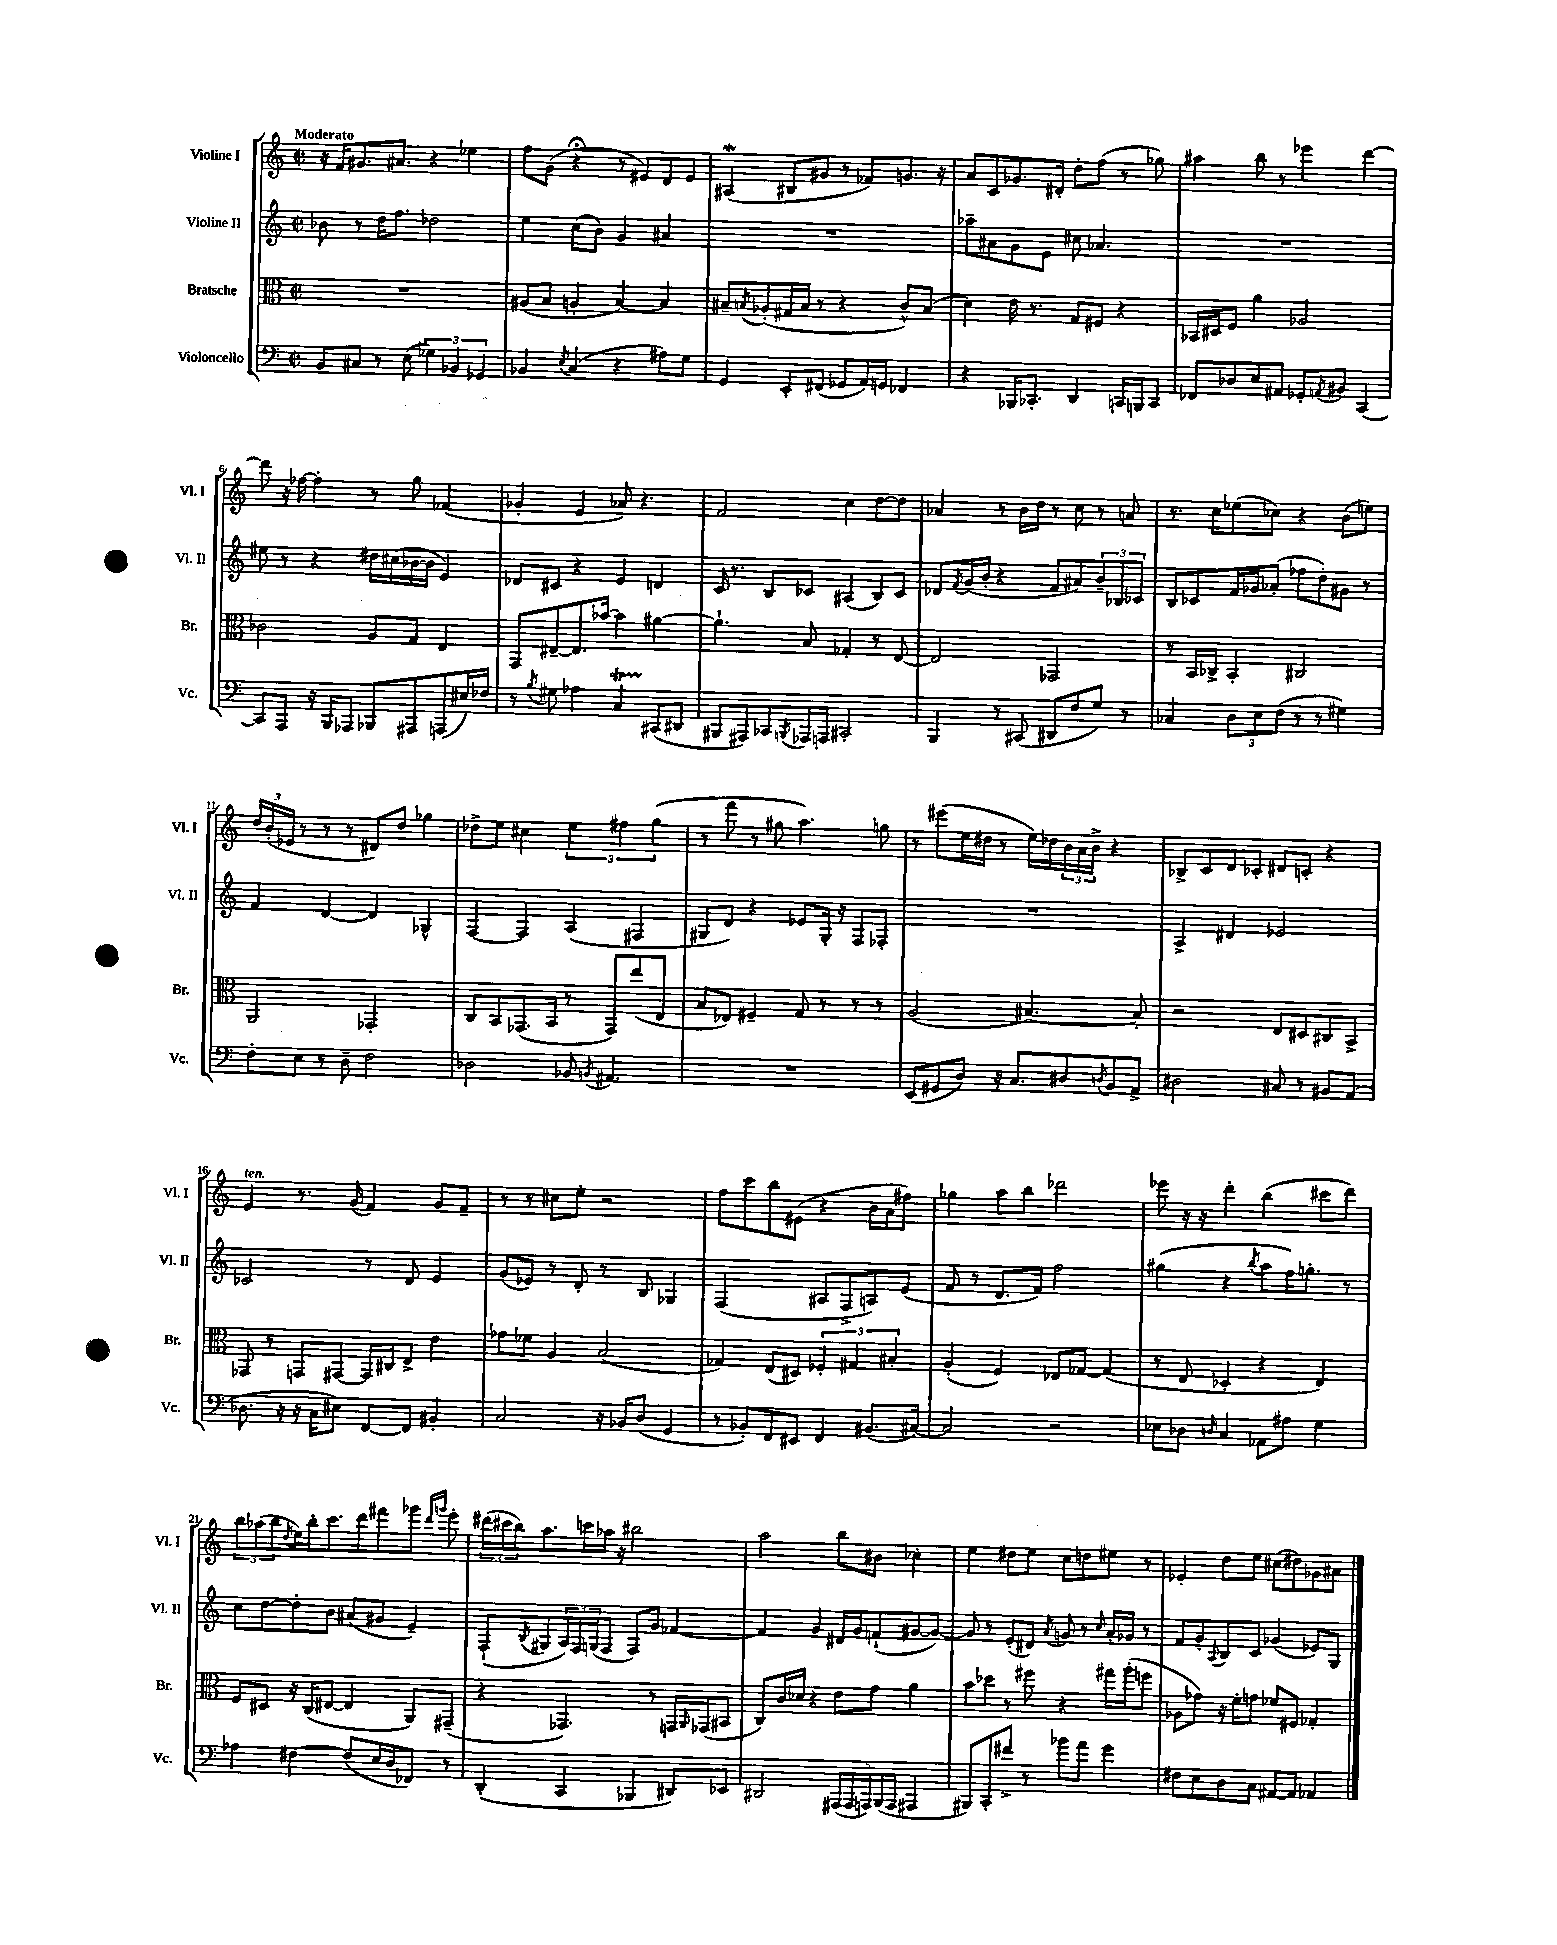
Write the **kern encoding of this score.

**kern	**kern	**kern	**kern
*staff4	*staff3	*staff2	*staff1
*clefF4	*clefC3	*clefG2	*clefG2
*k[]	*k[]	*k[]	*k[]
*M2/2	*M2/2	*M2/2	*M2/2
*met(c|)	*met(c|)	*met(c|)	*met(c|)
8BB	1r	8b-	16r
.	.	.	16f
8C#	.	8r	8.g#
8r	.	16dd	.
.	.	8.ff	8.a#
(8E	.	.	.
6G-)	.	2dd-	4r
6BB-	.	.	.
.	.	.	4ee-
6GG-	.	.	.
=	=	=	=
4BB-	(8A#	4ee	8ff
.	8B	.	(8g
8qE	.	.	.
(4C	4A'	(8cc	4r;
.	.	8b)	.
4r	[4B)	4g	8r
.	.	.	8e#)
8A#)	4B]	4a#	8d
8G	.	.	8e#
=	=	=	=
4GG	8B#~	1r	(4A#
.	8qB	.	.
.	(8A-'	.	.
8EE'	16G#	.	8B#
.	16B	.	.
(8FF#	8r	.	8g#
8GG-	4r	.	8r
16AA)	.	.	8f-)
16GG	.	.	.
4FF-	8c^^)	.	8.g
.	(8B	.	.
.	.	.	16r
=	=	=	=
4r	4d)	8aa-~	8a
.	.	8a#	8c
16BBB-	16e	8g	8.g-
8.CC-'	8.r	.	.
.	.	8e	.
.	.	.	16d#'
4DD	8G	8cc#	8dd'
.	8F#	4.a-	(8ff
16CC	4r	.	8r
16BBB	.	.	.
8CC	.	.	8gg-)
=	=	=	=
8FF-	16BB-	1r	4aa#
.	16D#	.	.
8D-	8F	.	.
8E	4a	.	8bb
8AA#	.	.	8r
8GG-'	2A-	.	4eee-
8qAA	.	.	.
8BB#	.	.	.
[4CC	.	.	[4ddd
=	=	=	=
8CC]	2c-	8ee#	8ddd]
8AAA	.	8r	16r
.	.	.	[16ff-
16r	.	4r	4ff-']
16BBB	.	.	.
8AAA-	.	.	.
8BBB-	8A	16dd#	8r
.	.	(16cc#	.
8AAA#	8G	[16b-	8gg
.	.	16b-]	.
(8AAA	4E	4e)	(4f-
16E#)	.	.	.
16F-	.	.	.
=	=	=	=
8r	8GG	8d-	4g-'
8qB	.	.	.
8G#	[8E#~	8c#	.
4A-	8.E#]	4r	4e
.	[16b-	.	.
4C	4b-]	4e	8a-)
.	.	.	4.r
(8CC#	[4a#	4d	.
8DD#	.	.	.
=	=	=	=
8BBB#	4.a#`]	16c	2f
.	.	8.r	.
8AAA#)	.	.	.
8CC-	.	8B	.
8qBBB	.	.	.
16AAA-	8B	8c-	.
16AAA	.	.	.
2CC#'	4G-'	(4A#	4cc
.	8r	8B)	[8dd
.	[8E	8c-	8dd]
=	=	=	=
4BBB	2E]	8d-	4a-
.	.	8qf	.
.	.	(16g	.
.	.	16b'	.
8r	.	4r	8r
(8CC#	.	.	16b
.	.	.	16dd
8DD#	2GG-	8f	8r
8F	.	8a#)	8cc
8G)	.	12b~	8r
.	.	12B-	.
8r	.	.	8a
.	.	12c-	.
=	=	=	=
4C-	8r	8B	8.r
.	16BB	8c-	.
.	16C-^	.	16cc
12D	4BB'	16f	(8ee-
.	.	16g-	.
12E	.	.	.
.	.	(8a-'	8cc-)
(12F	.	.	.
8r	2C#	8ff-	4r
8r	.	8dd')	.
4G#)	.	8g#	(8b
.	.	8r	8ee)
=	=	=	=
8F'	2AA	4f	24dd
.	.	.	(24b'
.	.	.	24e-
8E	.	.	8r
8r	.	[4d	8r
8D~	.	.	8r
2F	2GG-'	4d]	8d#)
.	.	.	8dd
.	.	4G-^^	4gg-
=	=	=	=
2D-	8C	[4F	8dd-^
.	8BB	.	8ee
.	(8.GG-	4F]	4cc#
.	16BB	.	.
8BB-	8r	(4A	6ee
8qBB	.	.	.
4.AA#	8GG-)	.	.
.	.	.	6ff#
.	(8ee	4F#	.
.	.	.	(6gg
.	8E	.	.
=	=	=	=
1r	8B	8G#	8r
.	8E-)	8d)	8fff
.	4F#~	4r	8r
.	.	.	8gg#
.	8G	8e-	4.aa)
.	8r	16G#'	.
.	.	16r	.
.	8r	8F	.
.	8r	8F-'	8gg
=	=	=	=
(8EE	(2A	1r	8r
8GG#	.	.	(8eee#
8D)	.	.	16ee
.	.	.	16dd#
16r	.	.	8r
8.C	.	.	.
.	[4.B#)	.	16ee)
.	.	.	16dd-
8D#	.	.	24b
.	.	.	24a
.	.	.	24b^
8qD	.	.	.
8BB	.	.	4r
8AA^	8B#']	.	.
=	=	=	=
2D#	2r	4A^	8B-^
.	.	.	8c
.	.	4d#	8d
.	.	.	8c-'
8C#	8E	2e-	8d#
8r	8D#	.	8c'
8BB#	8C#	.	4r
(8AA	8BB^	.	.
=	=	=	=
8.D-	8GG-	2c-	4e
.	8r	.	.
16r	.	.	.
16r	8GG	.	8.r
16C	.	.	.
8E#)	[8GG#	.	.
.	.	.	(16g
[8FF	16GG#]	8r	4f)
.	16C#	.	.
8FF]	8E^	8d	.
4BB#'	4e	4e	8g
.	.	.	8f~
=	=	=	=
2C	8g-	(8g	8r
.	8f-	8e-)	8r
.	4A	8r	8cc#
.	.	8d'	8ee'
16r	(2B	8r	2r
16BB-	.	.	.
(8D	.	8B	.
4GG	.	4G-	.
=	=	=	=
8r	4G-)	(2F	8ff
8BB-')	.	.	8ccc
8FF	(8E	.	8bb
8EE#	8D#)	.	(8e#
4FF	6F-'	8A#	4r
.	.	8F^	.
.	6G#	.	.
(8.BB#	.	8A)	16b
.	.	.	16a
.	6B#'	.	.
.	.	(8e	8ff#)
[16C#)	.	.	.
=	=	=	=
2C#]	(4A'	8f	4gg-
.	.	8r	.
.	4F)	8.d	8aa
.	.	.	8bb
.	.	16f)	.
2r	8E-	2ff	2ddd-
.	[8G-	.	.
.	(4G-]	.	.
=	=	=	=
8E-	8r	(4gg#	8eee-
8D-	8E	.	16r
.	.	.	16r
16qqD	.	.	.
4C	4D-'	4r	4ddd'
.	.	8qbb	.
8AA-	4r	8aa	(4bb
8A#	.	16ff)	.
.	.	8.gg'	.
4G	4E)	.	8ccc#
.	.	8r	8ddd)
=	=	=	=
4A-	8F	8cc	12bb
.	.	.	(12aa-
.	8D#	[8dd	.
.	.	.	12bb
.	.	.	8qdd
[4F#	16r	8dd']	16ee)
.	(16C	.	16bb'
.	[8E#	8b	8.ccc
(8F#]	4E#]	(8a#	.
.	.	.	16ddd
16E	.	8g#	8fff#
16D	.	.	.
8FF-)	8AA)	4e~)	8ggg-
.	.	.	16qqddd
.	.	.	16qqggg
8r	(8GG#~	.	8eee'
=	=	=	=
(4DD'	4r	(8F`	(24ddd#
.	.	.	24ccc#
.	.	.	24bb)
.	.	8qB	.
.	.	8G#	8.aa
4CC	4.GG-)	24A)	.
.	.	24F	.
.	.	.	16ccc
.	.	(24G	.
.	.	8F	16aa-
.	.	.	16r
4BBB-	.	8F)	2bb#
.	8r	8g	.
8DD#)	16GG	[4f-	.
.	16qqAA	.	.
.	(16GG-	.	.
8EE-	8BB#	.	.
=	=	=	=
2DD#	8C)	4f-]	2aa
.	16c	.	.
.	16d-	.	.
.	4r	4g	.
(20AAA#	8e	16d#	8bb
20AAA#	.	.	.
.	.	16g	.
20AAA)	.	.	.
.	8g	(8f`	8b#
(20BBB	.	.	.
20AAA	.	.	.
4AAA#	4a	[8g#	4cc-'
.	.	8g#_)	.
=	=	=	=
8BBB#)	8b	8g#]	4ee
8CC'	8dd-	8r	.
8f#^	8r	(8e'	8dd#
8r	8ff#	8d#)	8ee
.	.	8qa	.
8b-	4r	8g	8cc
8a	.	8r	8dd
.	.	16qqcc	.
4g	16gg#	16a'	8ee#
.	(16aa'	16g-	.
.	8ff	8r	8r
=	=	=	=
8F#	8A-	8f	4e-'
8E	8g-)	8g'	.
.	.	8qqA	.
8D	16r	8B	8dd
.	16f'	.	.
8C	8g	8c	8ee
[8AA#	8f-	(4g-	(8cc#
8AA#]	8F#	.	8dd#)
4AA-	4G-'	8e-)	8g-
.	.	8G	8a#
==	==	==	==
*-	*-	*-	*-
